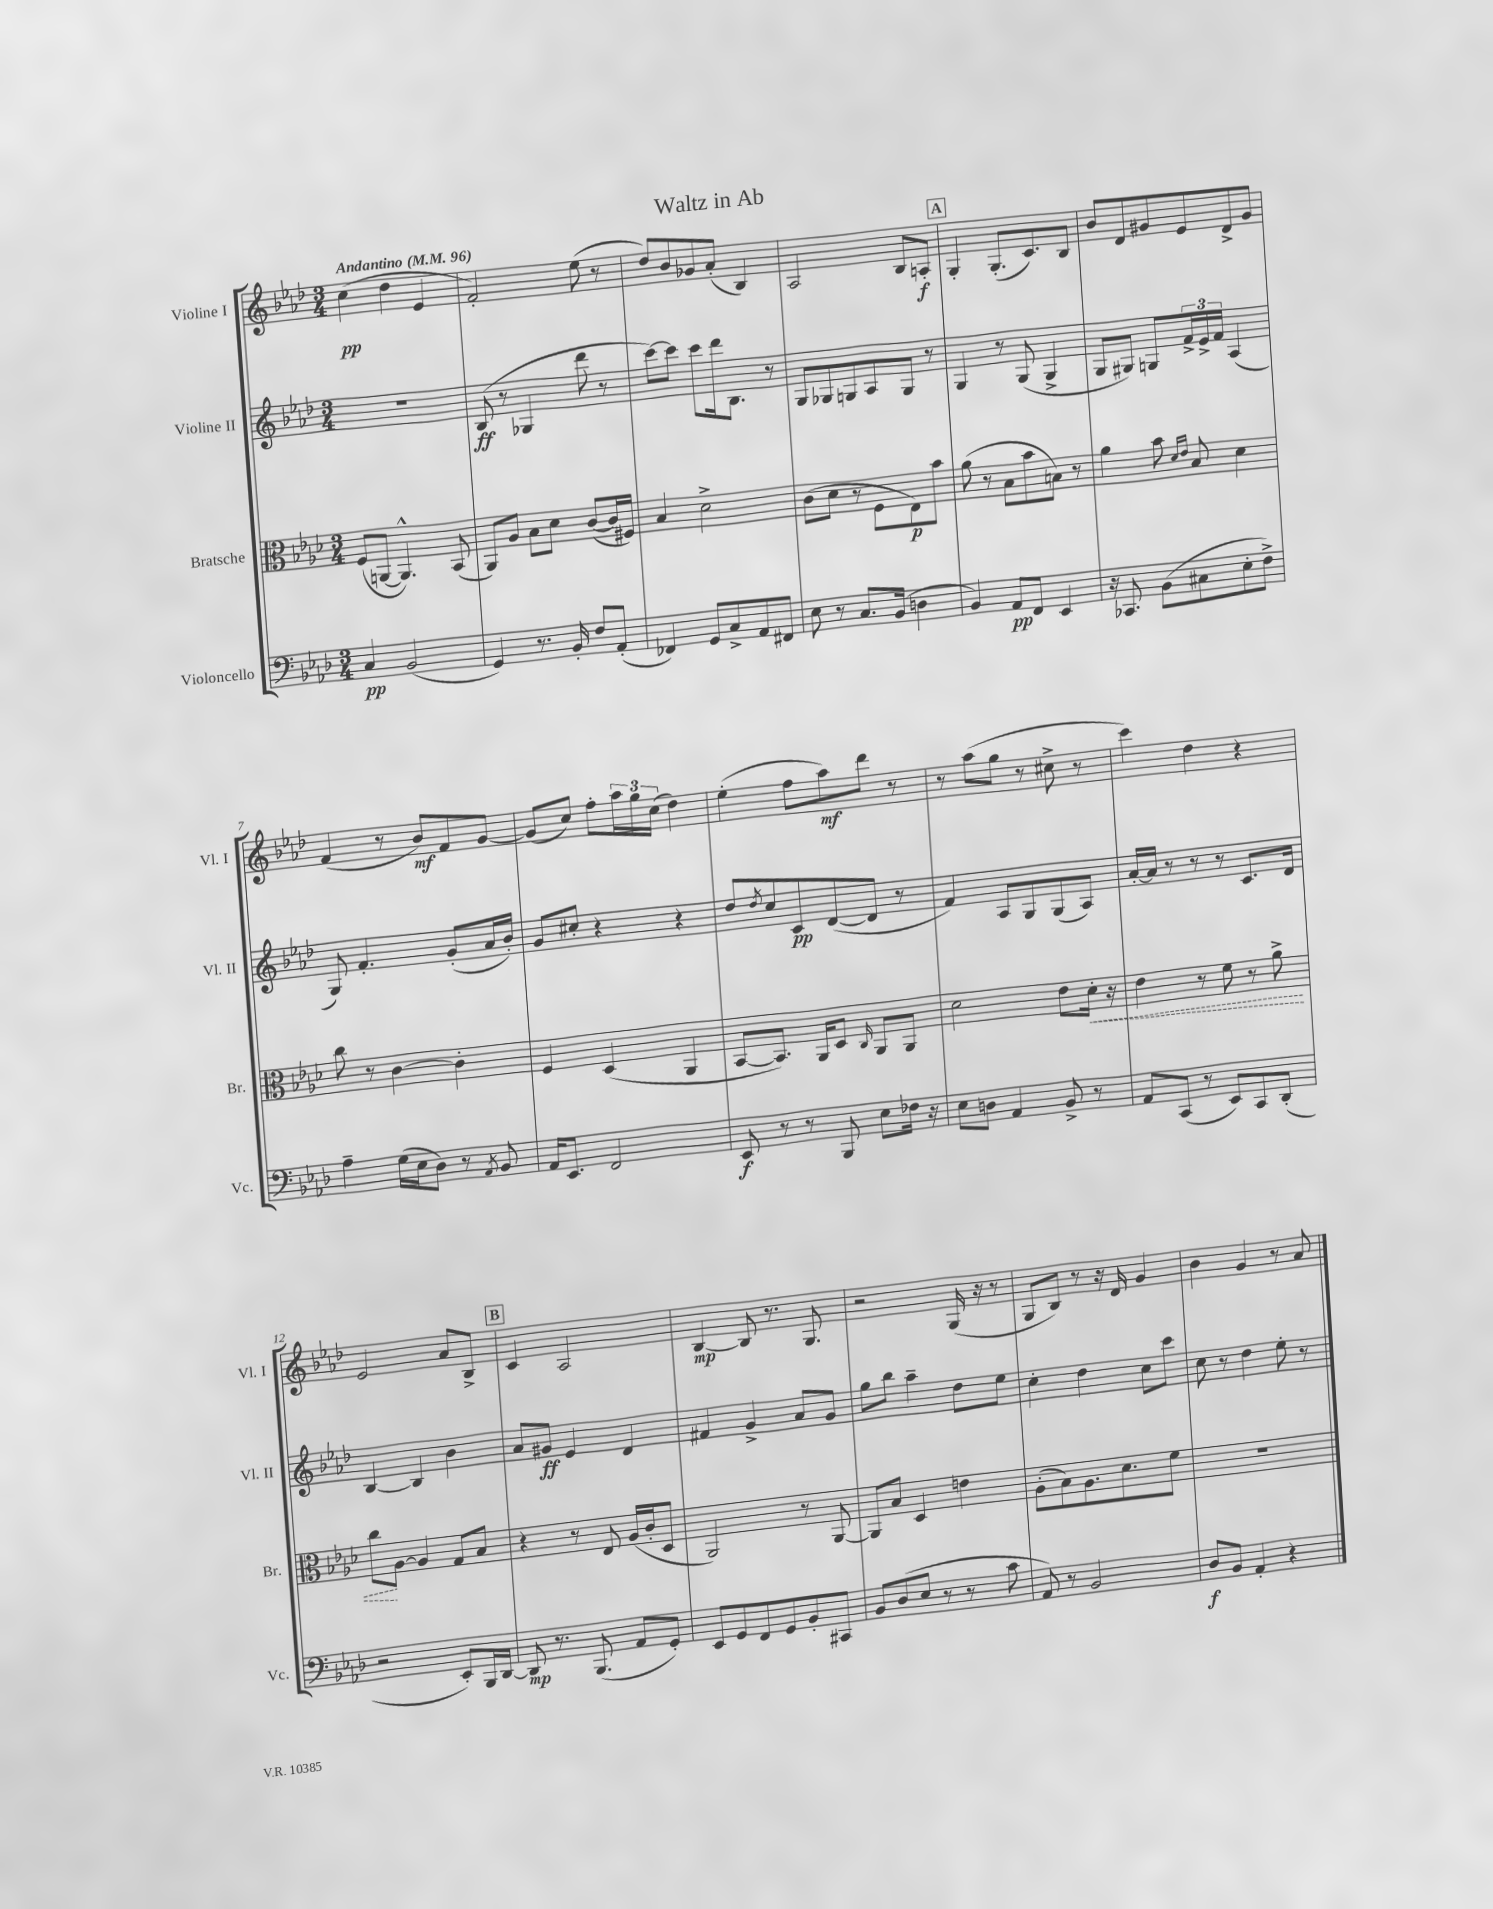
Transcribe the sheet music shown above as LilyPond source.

\header { title = "Waltz in Ab" }
<<
\new StaffGroup <<
\new Staff = "s0" \with { instrumentName = "Violine I" shortInstrumentName = "Vl. I" } {
    \clef treble \key aes \major \numericTimeSignature \time 3/4 \tempo "Andantino" 4 = 96
    c''4\pp( des''4 ees'4 |
    f'2-.) ees''8( r8 |
    des''8) bes'8 ges'8 aes'8-.( bes4) |
    aes2 bes8 a8-.\f |
    \mark \markup { \box "A" } g4-. g8.-.( c'8.) bes8 |
    bes'8 des'8 gis'8 ees'8 des'8-> gis'8 |
    f'4( r8 bes'8\mf) f'8 g'8~ |
    g'8( c''8) f''8-. \tuplet 3/2 { aes''16 g''16 c''16( } des''4) |
    ees''4-.( f''8 aes''8\mf) des'''8 r8 |
    r8 aes''8( g''8 r8 cis''8-> r8 |
    c'''4) des''4 r4 |
    ees'2 aes'8 bes8-> |
    \mark \markup { \box "B" } c'4 aes2 |
    bes4~\mp bes8 r8. g8. |
    r2 g16( r16 r8 |
    g8 bes8) r8 r16 des'16 g'4 |
    bes'4 g'4 r8 aes'8 \bar "|." |
}
\new Staff = "s1" \with { instrumentName = "Violine II" shortInstrumentName = "Vl. II" } {
    \clef treble \key aes \major \numericTimeSignature \time 3/4
    R2. |
    bes8\ff( r8 ges4 des'''8 r8 |
    c'''8~) c'''8 c'''8 des'''16 bes8. r8 |
    g8 ges8 g8 aes8 g8 r8 |
    \mark \markup { \box "A" } g4 r8 g8( g4-> |
    g8 gis8) g8 \tuplet 3/2 { f'16-> ees'16-> f'16 } aes4( |
    g8) f'4.-. g'8-.( aes'16 bes'16-.) |
    g'8 cis''8-. r4 r4 |
    des''8 \acciaccatura { des''8 } c''8 c'8\pp des'8~( des'8 r8 |
    f'4) aes8 g8 g8( aes8) |
    aes'16~-. aes'16 r8 r8 r8 c'8. des'16 |
    bes4~ bes4 bes'4 |
    \mark \markup { \box "B" } aes'8 gis'8\ff ees'4 des'4 |
    fis'4 g'4-> aes'8 g'8 |
    g''8 bes''8 aes''4-- des''8 ees''8 |
    c''4-. des''4 c''8 c'''8 |
    c''8 r8 des''4 ees''8-. r8 \bar "|." |
}
\new Staff = "s2" \with { instrumentName = "Bratsche" shortInstrumentName = "Br." } {
    \clef alto \key aes \major \numericTimeSignature \time 3/4
    f8( a,8~ a,4.-^) bes,8( |
    aes,8) aes8 bes8 des'8 c'8~( c'16 fis16) |
    bes4 des'2-> |
    c'8( des'8 r8 f8 ees8\p) bes'8 |
    \mark \markup { \box "A" } aes'8( r8 bes8 bes'8 b8) r8 |
    aes'4 bes'8 \grace { des'16 ees'16 } bes8 des'4 |
    c''8 r8 c'4~ c'4-. |
    f4 des4( aes,4 |
    bes,8~ bes,8.) aes,16 des8 \grace { c16 } aes,8 aes,8 |
    des'2 ees'8 \once \override Hairpin.style = #'dashed-line des'16-.\< r16 |
    ees'4 r8 f'8 r8 aes'8-> |
    c''8\! aes8~ aes4 g8 bes8 |
    \mark \markup { \box "B" } r4 r8 ees8 aes16( c'16-. des8 |
    aes,2) r8 aes,8~ |
    aes,8 bes8 des4 e'4 |
    aes8-.( bes8) aes8. des'8. f'8 |
    R2. \bar "|." |
}
\new Staff = "s3" \with { instrumentName = "Violoncello" shortInstrumentName = "Vc." } {
    \clef bass \key aes \major \numericTimeSignature \time 3/4
    c4\pp bes,2( |
    g,4) r8. bes,16-. f8 aes,8-.( |
    fes,4) g,8 c8-> aes,8 fis,8 |
    ees8 r8 c8. bes,16( d4 |
    \mark \markup { \box "A" } bes,4) aes,8\pp f,8 ees,4 |
    r16 ces,8. bes,8( cis8 ees8-. f8->) |
    aes4-- g16( ees16 des8) r8 \acciaccatura { aes,8 } bes,8 |
    aes,16 ees,8. f,2 |
    ees,8\f r8 r8 bes,,8 ees8 fes16 r16 |
    ees8 d8 aes,4 bes,8-> r8 |
    aes,8 c,8( r8 ees,8) c,8 des,8-.( |
    r2 ees,8-.) bes,,16 des,16~ |
    \mark \markup { \box "B" } des,8\mp r8. bes,,8.( aes,8 g,8-.) |
    ees,8 g,8 f,8 g,8 bes,8-. cis,8 |
    bes,8 des8( ees8 r8 r8 c'8 |
    aes,8) r8 bes,2 |
    des8\f bes,8 aes,4-. r4 \bar "|." |
}
>>
>>
